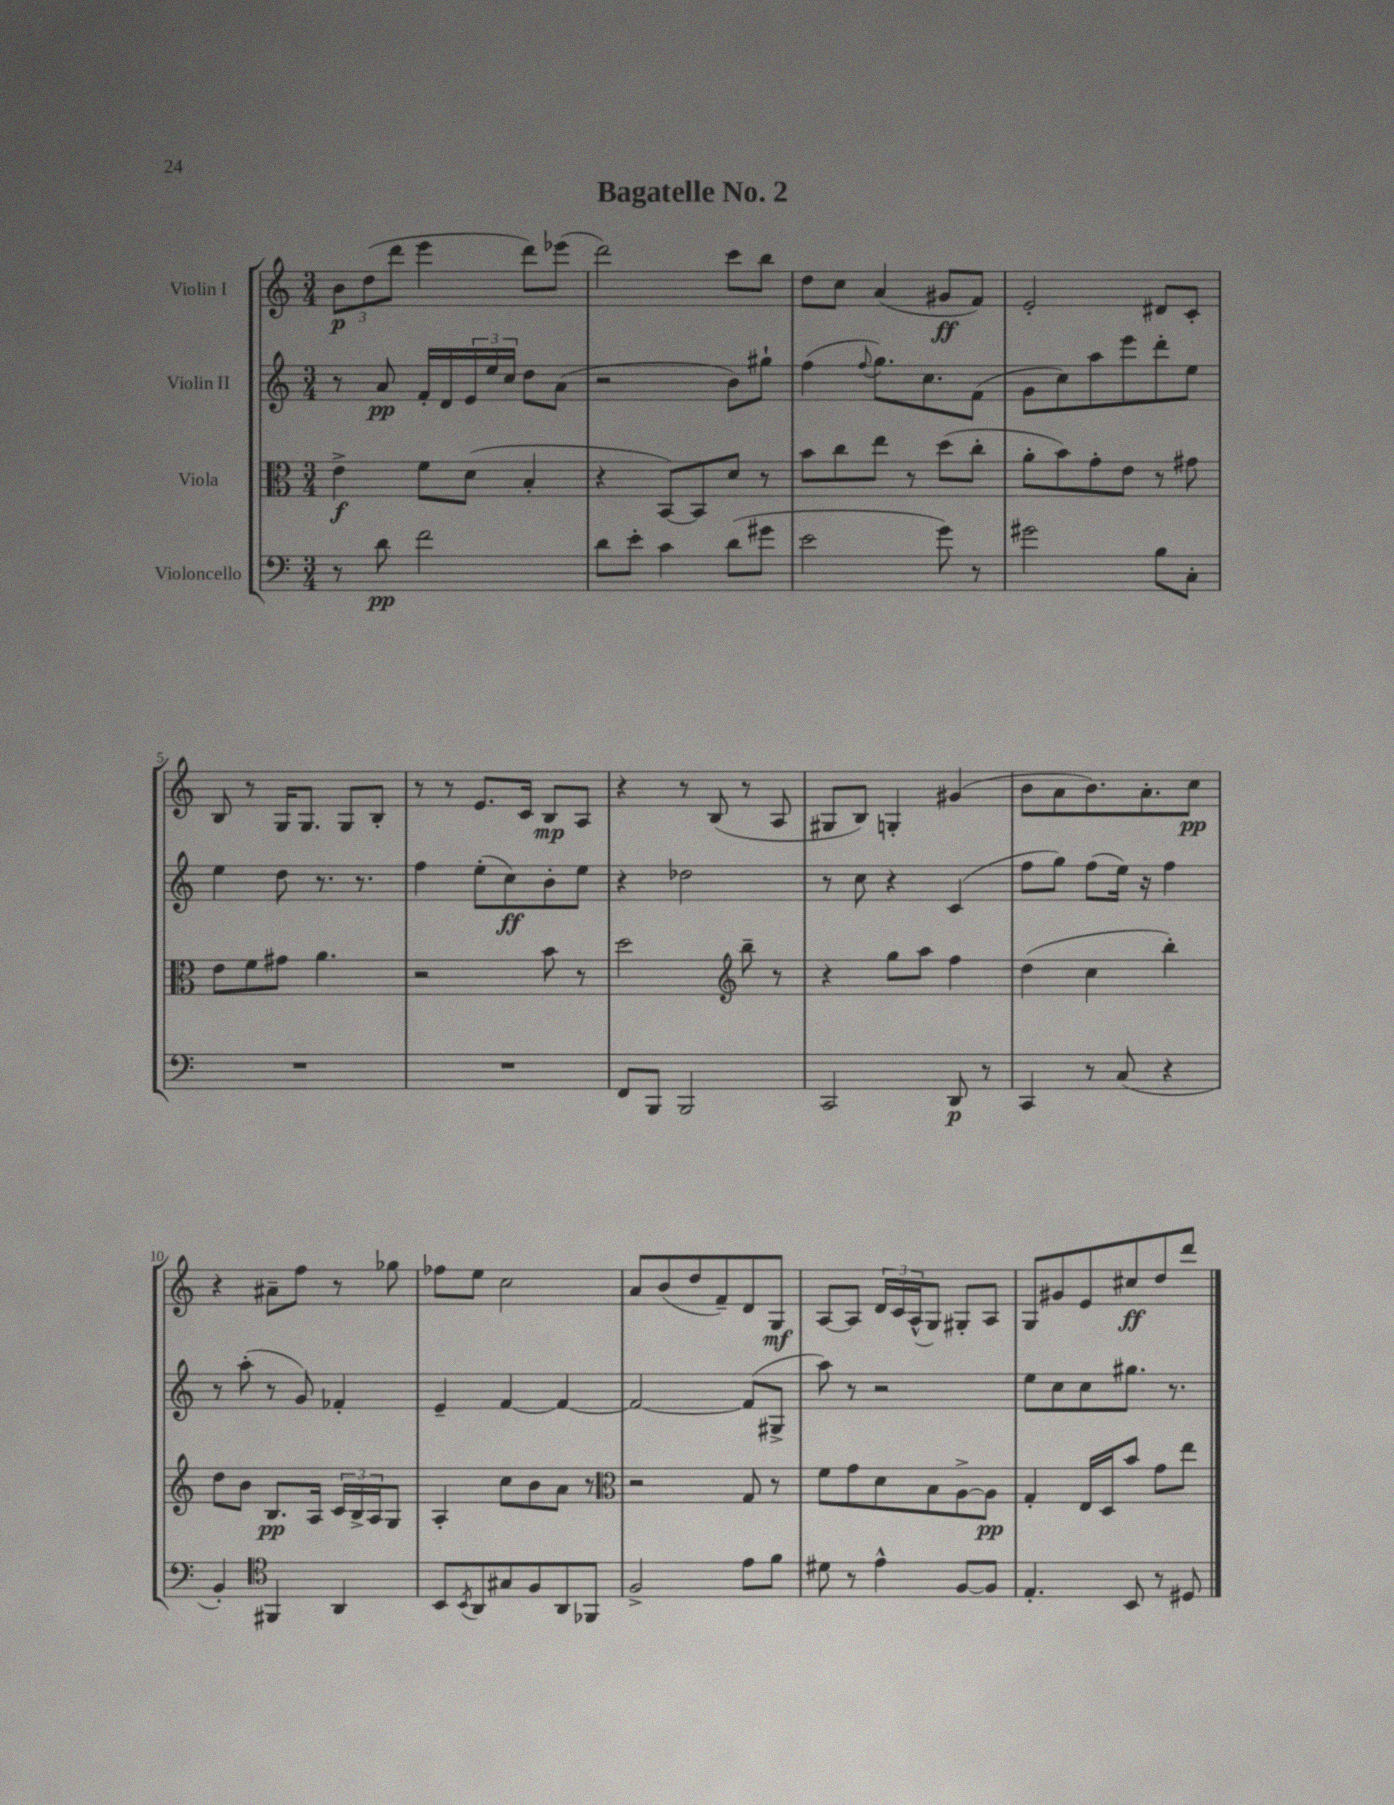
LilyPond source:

\header { title = "Bagatelle No. 2" }
<<
\new StaffGroup <<
\new Staff = "s0" \with { instrumentName = "Violin I" } {
    \clef treble \key c \major \numericTimeSignature \time 3/4
    \tuplet 3/2 { b'8\p d''8( d'''8 } e'''4 d'''8) ees'''8( |
    d'''2) c'''8 b''8 |
    d''8 c''8 a'4( gis'8\ff f'8) |
    e'2-. dis'8 c'8-. |
    b8 r8 g16 g8. g8 b8-. |
    r8 r8 e'8. c'16 b8\mp a8 |
    r4 r8 b8( r8 a8 |
    gis8 b8) g4-. gis'4( |
    b'8 a'8 b'8.) a'8.-. c''8\pp |
    r4 ais'8-- f''8 r8 ges''8 |
    fes''8 e''8 c''2 |
    a'8 b'8( d''8 f'8--) d'8 g8\mf |
    a8~ a8 \tuplet 3/2 { d'16 c'16 a16-^( } g8) gis8-. a8 |
    g8 gis'8 e'8 cis''8\ff d''8 d'''8 \bar "|." |
}
\new Staff = "s1" \with { instrumentName = "Violin II" } {
    \clef treble \key c \major \numericTimeSignature \time 3/4
    r8 a'8\pp f'16-. d'16 \tuplet 3/2 { e'16 e''16 c''16 } d''8 a'8( |
    r2 b'8) gis''8-! |
    f''4( \appoggiatura { f''8 } g''8.) c''8. f'8( |
    g'8 c''8) a''8 e'''8 d'''8-. e''8 |
    e''4 d''8 r8. r8. |
    f''4 e''8-.( c''8\ff) b'8-. e''8 |
    r4 des''2 |
    r8 c''8 r4 c'4( |
    f''8 g''8) f''8( e''16) r16 f''4 |
    r8 a''8-.( r8 g'8) fes'4-. |
    e'4-- f'4~ f'4~ |
    f'2~ f'8( gis8-> |
    a''8) r8 r2 |
    e''8 c''8 c''8 gis''8. r8. \bar "|." |
}
\new Staff = "s2" \with { instrumentName = "Viola" } {
    \clef alto \key c \major \numericTimeSignature \time 3/4
    e'4->\f f'8 d'8( b4-. |
    r4 b,8~) b,8 d'8 r8 |
    b'8 c''8 e''8 r8 d''8( c''8-. |
    a'8-. b'8) g'8-. e'8 r8 gis'8 |
    e'8 f'8 gis'8 a'4. |
    r2 b'8 r8 |
    d''2 \clef treble b''8-- r8 |
    r4 g''8 a''8 f''4 |
    d''4( c''4 b''4-.) |
    d''8 b'8 b8.\pp a16 \tuplet 3/2 { c'16 b16-> a16 } g8 |
    a4-. c''8 b'8 a'8 r8 |
    \clef alto r2 g8 r8 |
    f'8 g'8 d'8 b8 a8~-> a8\pp |
    g4-. e16 d16 b'8 g'8 e''8 \bar "|." |
}
\new Staff = "s3" \with { instrumentName = "Violoncello" } {
    \clef bass \key c \major \numericTimeSignature \time 3/4
    r8 d'8\pp f'2 |
    d'8 e'8-. c'4 d'8( gis'8 |
    e'2 g'8) r8 |
    gis'2 b8 c8-. |
    R2. |
    R2. |
    f,8 b,,8 b,,2 |
    c,2 d,8\p r8 |
    c,4 r8 c8( r4 |
    b,4-.) \clef tenor fis,4 a,4 |
    b,8 \acciaccatura { b,8 } a,8 gis8 f8 a,8 fes,8 |
    f2-> e'8 f'8 |
    dis'8 r8 e'4-^ f8~ f8 |
    e4.-. b,8 r8 dis8 \bar "|." |
}
>>
>>
